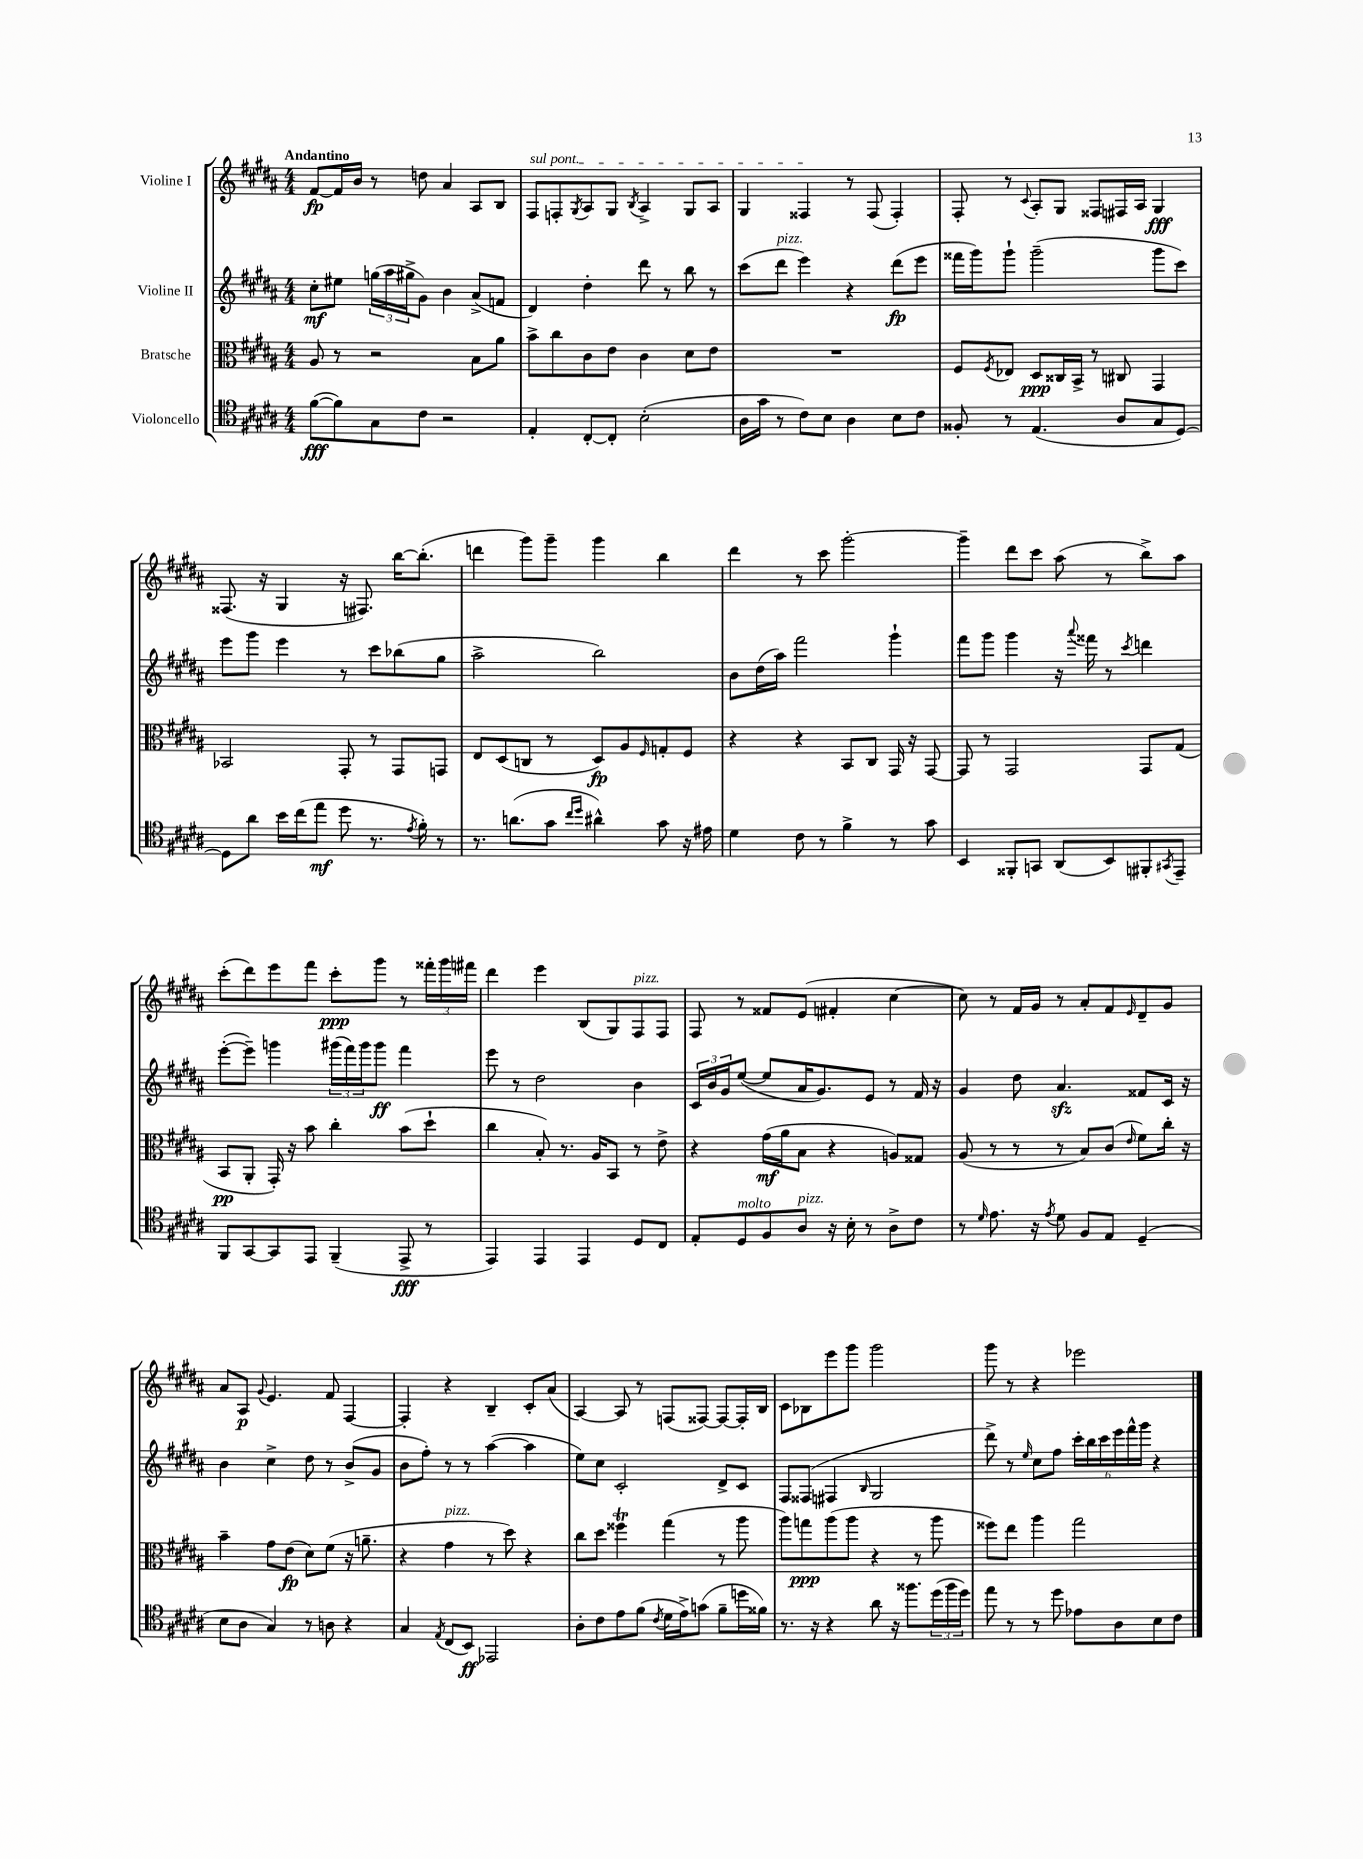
<<
\new StaffGroup <<
\new Staff = "s0" \with { instrumentName = "Violine I" } {
    \clef treble \key b \major \numericTimeSignature \time 4/4 \tempo "Andantino"
    fis'8~\fp fis'16 b'16 r8 d''8 ais'4 ais8 b8 |
    \once \override TextSpanner.bound-details.left.text = \markup { \italic "sul pont." } fis8\startTextSpan f8-. \acciaccatura { gis8 } ais8 gis8 \acciaccatura { b8 } ais4-> gis8 ais8 |
    gis4 fisis4\stopTextSpan r8 fisis8( fisis4-.) |
    fis8-. r8 \appoggiatura { cis'8 } ais8-. gis8 fisis8 fis16 ais16 gis4\fff |
    fisis8.( r16 gis4 r16 fis8.) b''16~ b''8.-.( |
    d'''4 gis'''8) gis'''8-- gis'''4 b''4 |
    dis'''4 r8 cis'''8 gis'''2~-. |
    gis'''4-- dis'''8 cis'''8 ais''8( r8 b''8->) ais''8 |
    cis'''8-.( dis'''8) e'''8 fis'''8 cis'''8-.\ppp gis'''8 r8 \tuplet 3/2 { fisis'''16-. gis'''16 fis'''16 } |
    dis'''4 e'''4 b8( gis8) fis8^\markup { \italic "pizz." } fis8 |
    fis8 r8 fisis'8 e'8( fis'4-. cis''4~ |
    cis''8) r8 fis'16 gis'16 r8 ais'8-. fis'8 \grace { e'16 } dis'8-- gis'8 |
    ais'8 ais8\p \appoggiatura { gis'8 } e'4. fis'8 fis4~ |
    fis4-. r4 b4-- cis'8-. ais'8( |
    ais4~) ais8 r8 f8( fisis8~) fisis8~ fisis16-. b16 |
    cis'8 bes8 e'''8 gis'''8 gis'''2 |
    gis'''8 r8 r4 ees'''2 \bar "|." |
}
\new Staff = "s1" \with { instrumentName = "Violine II" } {
    \clef treble \key b \major \numericTimeSignature \time 4/4
    cis''8-.\mf eis''8 \tuplet 3/2 { g''16( ais''16 gis''16-> } gis'8) b'4 ais'8->( f'8 |
    dis'4) dis''4-. dis'''8 r8 b''8 r8 |
    cis'''8( dis'''8^\markup { \italic "pizz." } e'''4) r4 dis'''8\fp( e'''8 |
    fisis'''16 gis'''16) gis'''8-! gis'''2--( gis'''8 cis'''8) |
    e'''8 gis'''8 e'''4 r8 cis'''8 bes''8( gis''8 |
    ais''2-> b''2) |
    b'8 dis''16( ais''16) fis'''2 gis'''4-! |
    fis'''8 gis'''8 gis'''4 r16 \appoggiatura { ais'''8 } fisis'''16 r8 \acciaccatura { cis'''8 } d'''4 |
    e'''8~-.( e'''8--) g'''4 \tuplet 3/2 { gis'''16( fis'''16) gis'''16 } gis'''8\ff fis'''4 |
    e'''8 r8 dis''2 b'4 |
    \tuplet 3/2 { cis'16 b'16 gis'16 } e''8~( e''8 ais'16 gis'8.) e'8 r8 fis'16 r16 |
    gis'4 dis''8 ais'4.\sfz fisis'8 cis'16 r16 |
    b'4 cis''4-> dis''8 r8 b'8->( gis'8 |
    b'8 fis''8-.) r8 r8 ais''4~( ais''4 |
    e''8) cis''8 cis'2-. dis'8-> cis'8 |
    fis8 fisis8( fis4 \grace { b16 } gis2 |
    dis'''8->) r8 \grace { e''16 } cis''8 fis''8 \tuplet 6/4 { cis'''16-. b''16 cis'''16 e'''16 fis'''16-^ gis'''16 } r4 \bar "|." |
}
\new Staff = "s2" \with { instrumentName = "Bratsche" } {
    \clef alto \key b \major \numericTimeSignature \time 4/4
    ais8 r8 r2 b8 ais'8 |
    b'8-> cis''8 cis'8 e'8 cis'4 dis'8 e'8 |
    R1 |
    fis8 \acciaccatura { fis8 } ees8 dis8\ppp cisis16 b,16-> r8 cis8 gis,4 |
    bes,2 gis,8-. r8 gis,8 g,8 |
    e8 dis8( c8 r8 dis8\fp) ais8 \grace { fis16 } g8-. fis8 |
    r4 r4 b,8 cis8 gis,16 r16 gis,8~ |
    gis,8 r8 gis,2 gis,8 gis8( |
    b,8\pp ais,8-. gis,16-.) r16 b'8 cis''4-. b'8( dis''8-! |
    cis''4 b8-.) r8. ais16 b,8 r8 e'8-> |
    r4 gis'16\mf( ais'16 b8 r4 a8) gisis8 |
    ais8( r8 r8 r8 b8) cis'8( \grace { e'16 } fis'8) cis''16-. r16 |
    b'4-- gis'8 e'8\fp( dis'8) fis'8( r16 a'8.-- |
    r4 gis'4^\markup { \italic "pizz." } r8 dis''8) r4 |
    cis''8 dis''8 fisis''4\trill gis''4( r8 ais''8 |
    ais''8) g''8\ppp ais''8( ais''8 r4 r8 ais''8 |
    fisis''8) e''8 ais''4 gis''2 \bar "|." |
}
\new Staff = "s3" \with { instrumentName = "Violoncello" } {
    \clef tenor \key b \major \numericTimeSignature \time 4/4
    fis'8~\fff( fis'8) gis8 cis'8 r2 |
    e4-. cis8~-. cis8-. b2-.( |
    ais16 gis'16 r8 cis'8) b8 ais4 b8 cis'8 |
    fisis8-. r8 e4.( ais8 gis8 dis8~) |
    dis8 ais'8 b'16 cis''16( e''8\mf dis''8 r8. \acciaccatura { e'8 } fis'16-.) r8 |
    r8. a'8.( gis'8 \grace { cis''16 dis''16 } ais'4-^) gis'8 r16 eis'16 |
    dis'4 cis'8 r8 fis'4-> r8 gis'8 |
    b,4 fisis,8-. g,8 ais,8( b,8) fis,8-. \acciaccatura { gis,8 } e,8-- |
    fis,8 gis,8~ gis,8 e,8 fis,4--( e,8->\fff r8 |
    e,4) e,4 e,4 dis8 cis8 |
    e8-. dis8^\markup { \italic "molto" } fis8 ais8^\markup { \italic "pizz." } r16 b16-. r8 ais8-> cis'8 |
    r8 \grace { dis'16 } e'8. r16 \acciaccatura { e'8 } dis'8 fis8 e8 dis4--( |
    b8 ais8 gis4) r8 a8 r4 |
    gis4 \acciaccatura { e8 } cis8( b,8\ff) ees,2 |
    ais8-. cis'8 e'8 fis'8( \acciaccatura { cis'8 } dis'16 e'16->) g'8( fis'8-- d''16 fisis'16) |
    r8. r16 r4 ais'8 r16 fisis''8. \tuplet 3/2 { dis''16( fisis''16 dis''16) } |
    e''8 r8 r8 dis''8 ees'8 ais8 b8 cis'8 \bar "|." |
}
>>
>>
\layout { \context { \Score \remove "Bar_number_engraver" } }
